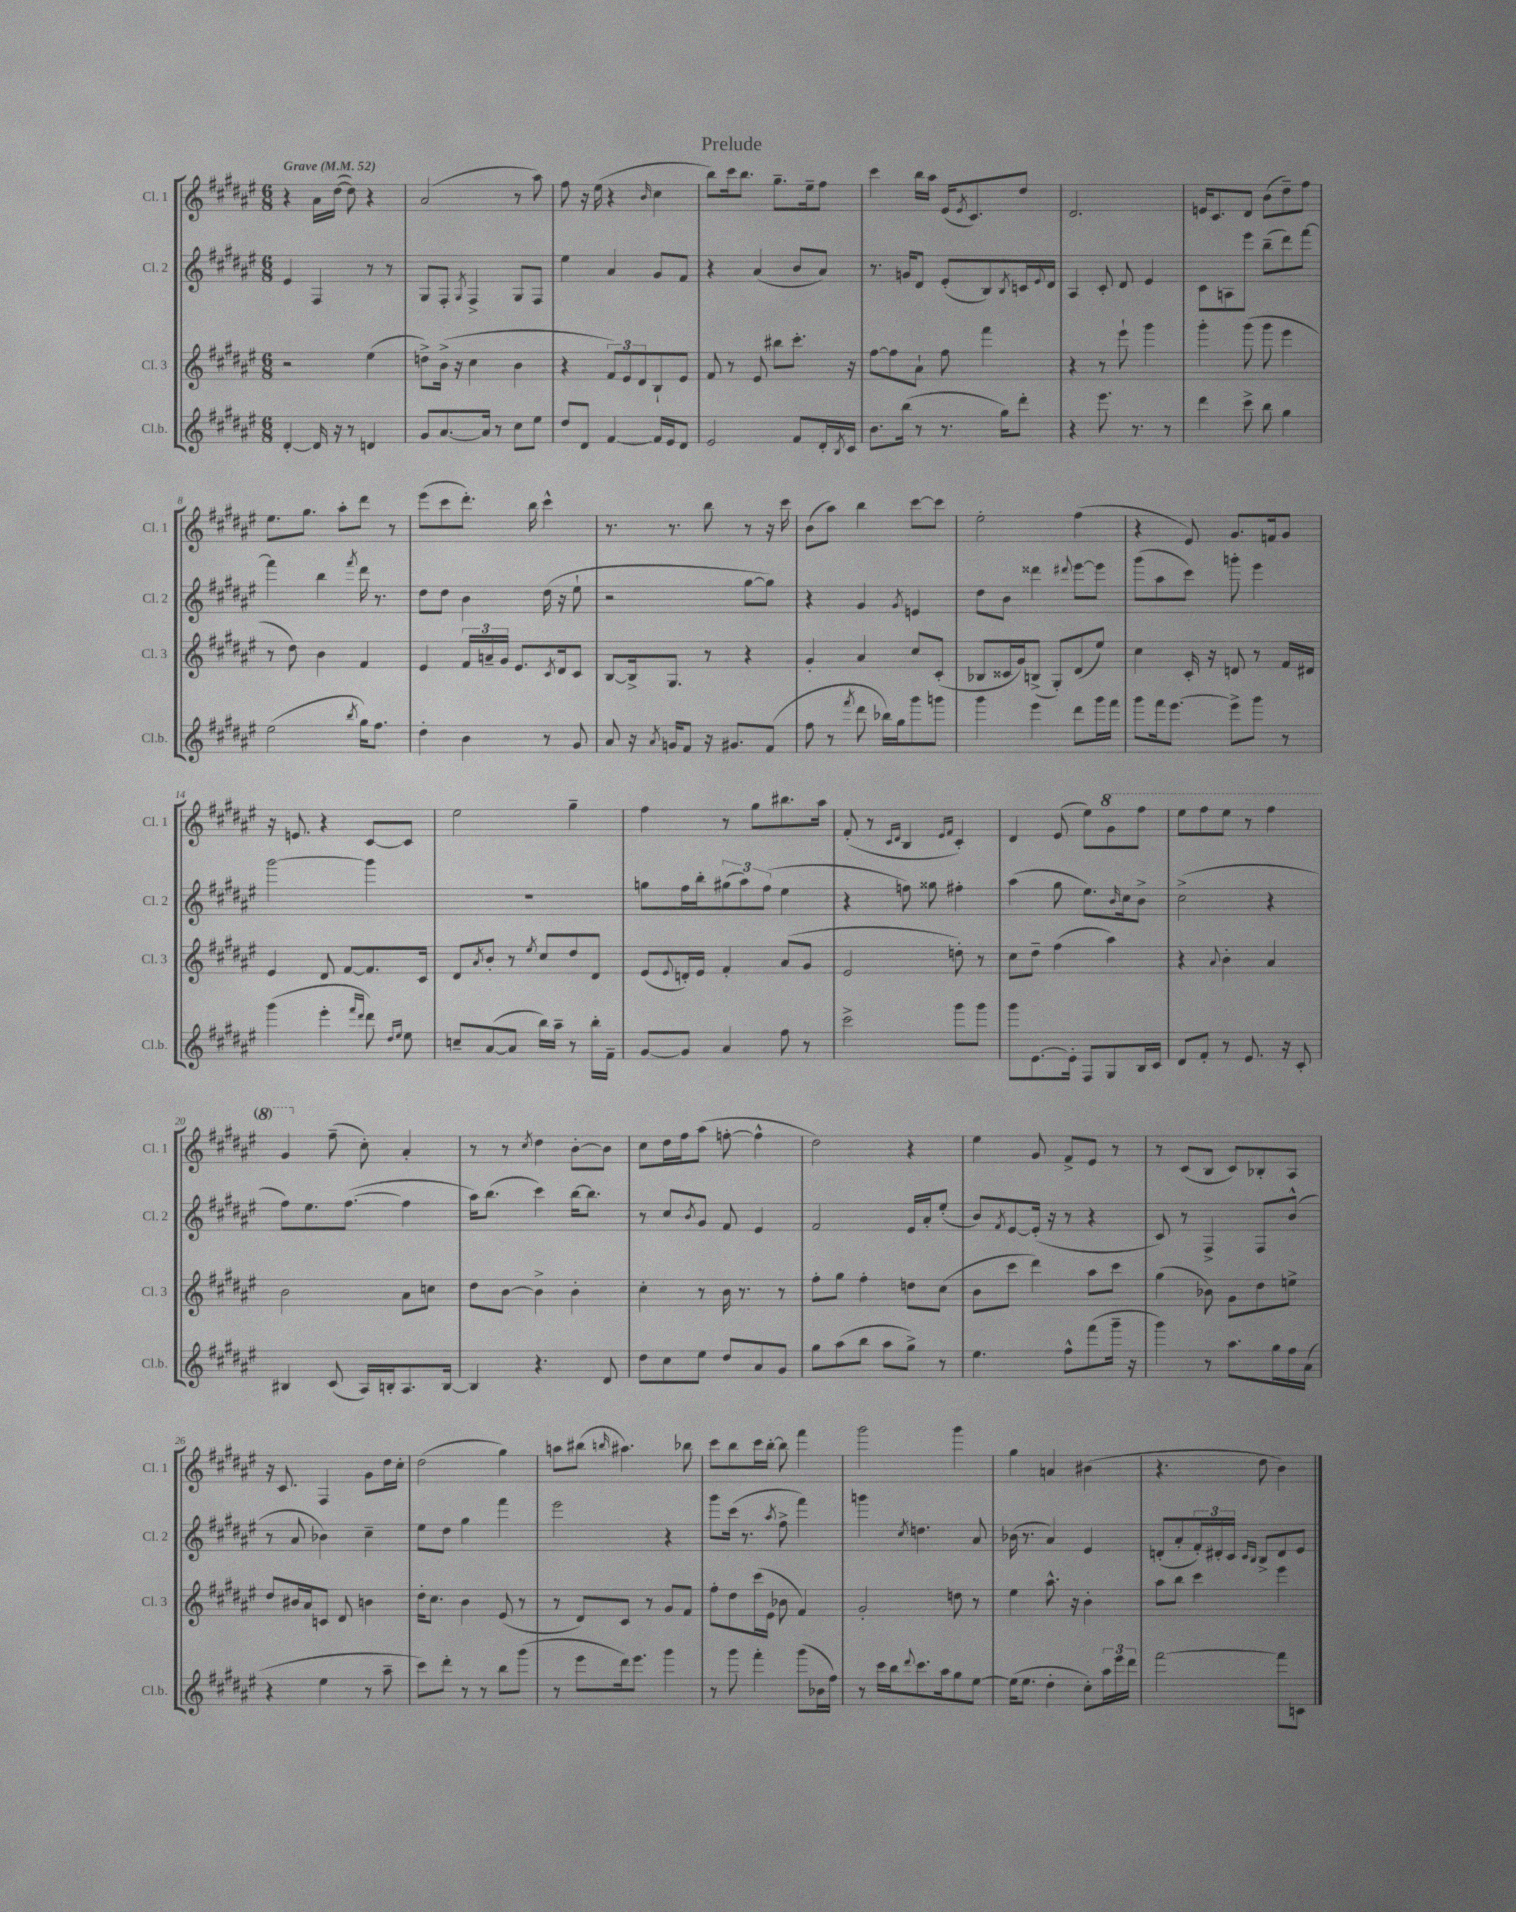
\header { title = "Prelude" }
<<
\new StaffGroup <<
\new Staff = "s0" \with { instrumentName = "Cl. 1" shortInstrumentName = "Cl. 1" } {
    \clef treble \key fis \major \numericTimeSignature \time 6/8 \tempo "Grave" 4 = 52
    r4 ais'16 dis''16~( dis''8) r4 |
    ais'2( r8 ais''8) |
    fis''8 r16 eis''16( r4 \grace { b'16 } cis''4 |
    b''8) cis'''16 b''8. gis''8.-- eis''16-- fis''8 |
    cis'''4 b''16 ais''16 eis'16( \acciaccatura { eis'8 } cis'8.) dis''8 |
    dis'2. |
    e'16 cis'8. dis'8 b'8( dis''8--) fis''8 |
    eis''8. gis''8. ais''8-. dis'''8 r8 |
    eis'''8( cis'''8 dis'''8.-.) b''16 cis'''4-^ |
    r8. r8. b''8 r8 r16 cis'''16 |
    b'8( ais''8) b''4 cis'''8~ cis'''8 |
    eis''2-. fis''4( |
    r4 eis'8) gis'8. f'16 gis'8 |
    r16 e'8. r4 cis'8~ cis'8 |
    eis''2 gis''4-- |
    fis''4 r8 gis''8 bis''8. ais''16 |
    fis'8-.( r8 \grace { cis'16 dis'16 } b4 \grace { eis'16 fis'16 } cis'4-.) |
    dis'4 eis'8( eis''8) \ottava #1 gis''8 fis'''8 |
    eis'''8 fis'''8 eis'''8 r8 fis'''4 |
    gis''4 \ottava #0 fis''8--( cis''8-.) ais'4-. |
    r8 r8 \acciaccatura { cis''8 } dis''4 b'8~-. b'8 |
    cis''8 dis''16 fis''16 ais''8( f''8~-. f''4-^ |
    dis''2) r4 |
    eis''4 gis'8 fis'8-> eis'8 r8 |
    r8 cis'8( b8 cis'8) bes8-. ais8 |
    r16 cis'8. fis4 gis'8 dis''16 cis''16-. |
    dis''2( gis''4) |
    a''8 bis''8( \grace { b''16 } ais''4.) bes''8 |
    cis'''8 b''8 cis'''16 b''16~-. b''8 fis'''4 |
    gis'''2 gis'''4 |
    gis''4 a'4 bis'4( |
    r4. dis''8 b'4) \bar "|." |
}
\new Staff = "s1" \with { instrumentName = "Cl. 2" shortInstrumentName = "Cl. 2" } {
    \clef treble \key fis \major \numericTimeSignature \time 6/8
    eis'4 fis4 r8 r8 |
    gis8 fis8-. \acciaccatura { gis8 } fis4-> gis8 fis8 |
    eis''4 ais'4 gis'8 fis'8 |
    r4 ais'4( b'8 ais'8) |
    r8. g'16 dis'8 eis'8-.( b8) \acciaccatura { b8 } c'16 \appoggiatura { eis'8 } dis'16 |
    ais4 cis'8-. dis'8 eis'4 |
    cis'8 a8 eis'''8 b''8--( dis'''8) fis'''8~ |
    fis'''4 b''4 \acciaccatura { fis'''8 } dis'''16 r8. |
    dis''8 dis''8 b'4 dis''16( r16 eis''8-! |
    r2 gis''8~ gis''8) |
    r4 gis'4 \acciaccatura { gis'8 } e'4 |
    dis''8 b'8 disis'''4 \appoggiatura { dis'''8 } eis'''8~ eis'''8 |
    gis'''8( ais''8 cis'''8) g'''8-. eis'''4 |
    gis'''2~ gis'''4 |
    R2. |
    g''8 fis''16 b''16-. \tuplet 3/2 { gis''8( ais''8) fis''8( } eis''4 |
    r4 f''8) gisis''8 fis''4-. |
    ais''4( gis''8 eis''8.) \grace { b'16 } cis''16 b'8-> |
    cis''2->( r4 |
    fis''8) eis''8. fis''8.~( fis''4 |
    ais''16) b''8.( cis'''4) b''16~ b''8. |
    r8 cis''8 \acciaccatura { b'8 } gis'8 fis'8 eis'4 |
    fis'2 eis'16 ais'16-. eis''8-.( |
    b'8) \acciaccatura { fis'8 } eis'8~ eis'16-.( r16 r8 r4 |
    cis'8) r8 fis4-> fis8 b'8-^( |
    r8 ais'8 bes'4) cis''4-- |
    eis''8 dis''8 gis''4 fis'''4 |
    eis'''2 r4 |
    gis'''8 cis'''16( r8. \acciaccatura { ais''8 } fis''8-> fis'''4) |
    g'''4 \acciaccatura { cis''8 } d''4. ais'8 |
    bes'16( r8. ais'4) eis'4 |
    d'8-.( ais'8-. \tuplet 3/2 { fis'16-.) dis'16-. cis'16 } \grace { cis'16 b16 } b8-> dis'8 eis'8 \bar "|." |
}
\new Staff = "s2" \with { instrumentName = "Cl. 3" shortInstrumentName = "Cl. 3" } {
    \clef treble \key fis \major \numericTimeSignature \time 6/8
    r2 eis''4( |
    d''8->) b'16->( r16 cis''4 b'4 |
    r4 \tuplet 3/2 { fis'8) eis'8 dis'8 } b8-! eis'8 |
    fis'8 r8 eis'8 bis''8 cis'''8.-. r16 |
    fis''8~ fis''8 ais'8-! fis''8 fis'''4 |
    r4 r8 eis'''8-! gis'''4 |
    gis'''4-. gis'''8( gis'''8 eis'''4 |
    r8 dis''8) b'4 fis'4 |
    eis'4 \tuplet 3/2 { fis'16 a'16-- gis'16 } eis'8. \acciaccatura { cis'8 } dis'16 cis'8 |
    b8~ b16-> gis8. r8 r4 |
    gis'4-. ais'4 cis''8 cis'8-.( |
    bes8 cisis'16 gis'16) b8->( gis8-.) dis'8( eis''8) |
    cis''4 cis'16-. r16 d'8 r8 fis'16 dis'16 |
    eis'4 dis'8 fis'8~ fis'8. cis'16 |
    dis'8 \acciaccatura { ais'8 } b'8-. r8 \acciaccatura { eis''8 } cis''8 dis''8 dis'8 |
    eis'8( \appoggiatura { eis'8 } d'16-.) eis'16 fis'4-. ais'8( gis'8 |
    eis'2 d''8-.) r8 |
    cis''8 dis''8-- fis''4( ais''4) |
    r4 \appoggiatura { ais'8 } b'4-. ais'4 |
    b'2 ais'8 c''8 |
    dis''8 b'8~ b'4-> b'4-. |
    cis''4-. r8 b'16 r8. r8 |
    fis''8-. gis''8 fis''4-. d''8 cis''8( |
    b'8 cis'''8 dis'''4) ais''8 cis'''8 |
    gis''4( bes'8) gis'8 dis''8 e''8-> |
    dis''8 bis'16 ais'16 c'8 dis'8 b'4 |
    dis''16-. cis''8. b'4 eis'8( r8 |
    r8 dis'8) cis'8 r8 gis'8 fis'8 |
    fis''8-. dis''8 cis'''16( eis'16 bes'8 fis'4) |
    gis'2-. d''8 r8 |
    eis''4 ais''8.-^ r16 b'4-. |
    ais''8 b''8 cis'''4 eis'''4 \bar "|." |
}
\new Staff = "s3" \with { instrumentName = "Cl.b." shortInstrumentName = "Cl.b." } {
    \clef treble \key fis \major \numericTimeSignature \time 6/8
    dis'4~-. dis'16 r16 r8 d'4 |
    gis'8 ais'8.~ ais'16 r8 cis''8 eis''8 |
    dis''8 dis'8 fis'4~ fis'16 eis'16 dis'8 |
    eis'2 fis'8 dis'16-. \acciaccatura { b8 } cis'16 |
    b'8. b''16( r8 r8. gis''16) dis'''8-. |
    r4 eis'''8. r8. r8 |
    dis'''4 cis'''8-> b''8 gis''4 |
    eis''2( \acciaccatura { b''8 } gis''16) fis''8. |
    dis''4-. b'4 r8 gis'8 |
    ais'8 r16 \acciaccatura { ais'8 } g'16 fis'8 r16 gis'8. fis'8( |
    fis''8 r8 \acciaccatura { fis'''8 } dis'''8 bes''16) gis''16 gis'''8 g'''8 |
    gis'''4 eis'''4 dis'''8 gis'''16 fis'''16 |
    gis'''8 fis'''16 eis'''8.~ eis'''8-> gis'''8 r8 |
    gis'''4( eis'''4-. \grace { fis'''16 dis'''16 } dis'''8) \grace { dis''16 eis''16 } eis''8 |
    c''8-- ais'8~( ais'8 b''16) ais''16-- r8 b''16-. fis'16-- |
    gis'8~ gis'8 ais'4 fis''8 r8 |
    cis'''2-> gis'''8 gis'''8 |
    gis'''8 eis'8.~ eis'16-. fis8 gis8 b16 cis'16 |
    dis'8 fis'8-. r8 eis'8. r16 cis'8-. |
    bis4 cis'8( ais16) b16-. ais8. b16~ |
    b4 r4. dis'8 |
    dis''8 cis''8 eis''8 dis''8 ais'8 gis'8 |
    gis''8 ais''8( b''8 ais''8 gis''8->) r8 |
    eis''4. fis''8-^ fis'''8( gis'''16-- r16 |
    gis'''4) r8 ais''8. gis''16 fis''16 ais'16( |
    r4 eis''4 r8 ais''8-- |
    cis'''8) dis'''8-. r8 r8 b''8 gis'''8( |
    r8 eis'''8 dis'''16) eis'''8. gis'''4 |
    r8 gis'''8 fis'''4-. gis'''8( bes'16 fis''16) |
    r8 cis'''16 b''16 \appoggiatura { dis'''8 } cis'''8. ais''16 gis''8 eis''8~ |
    eis''16( eis''8. dis''4-. cis''8-.) \tuplet 3/2 { ais''16 eis'''16 dis'''16 } |
    fis'''2~ fis'''8 c'8 \bar "|." |
}
>>
>>
